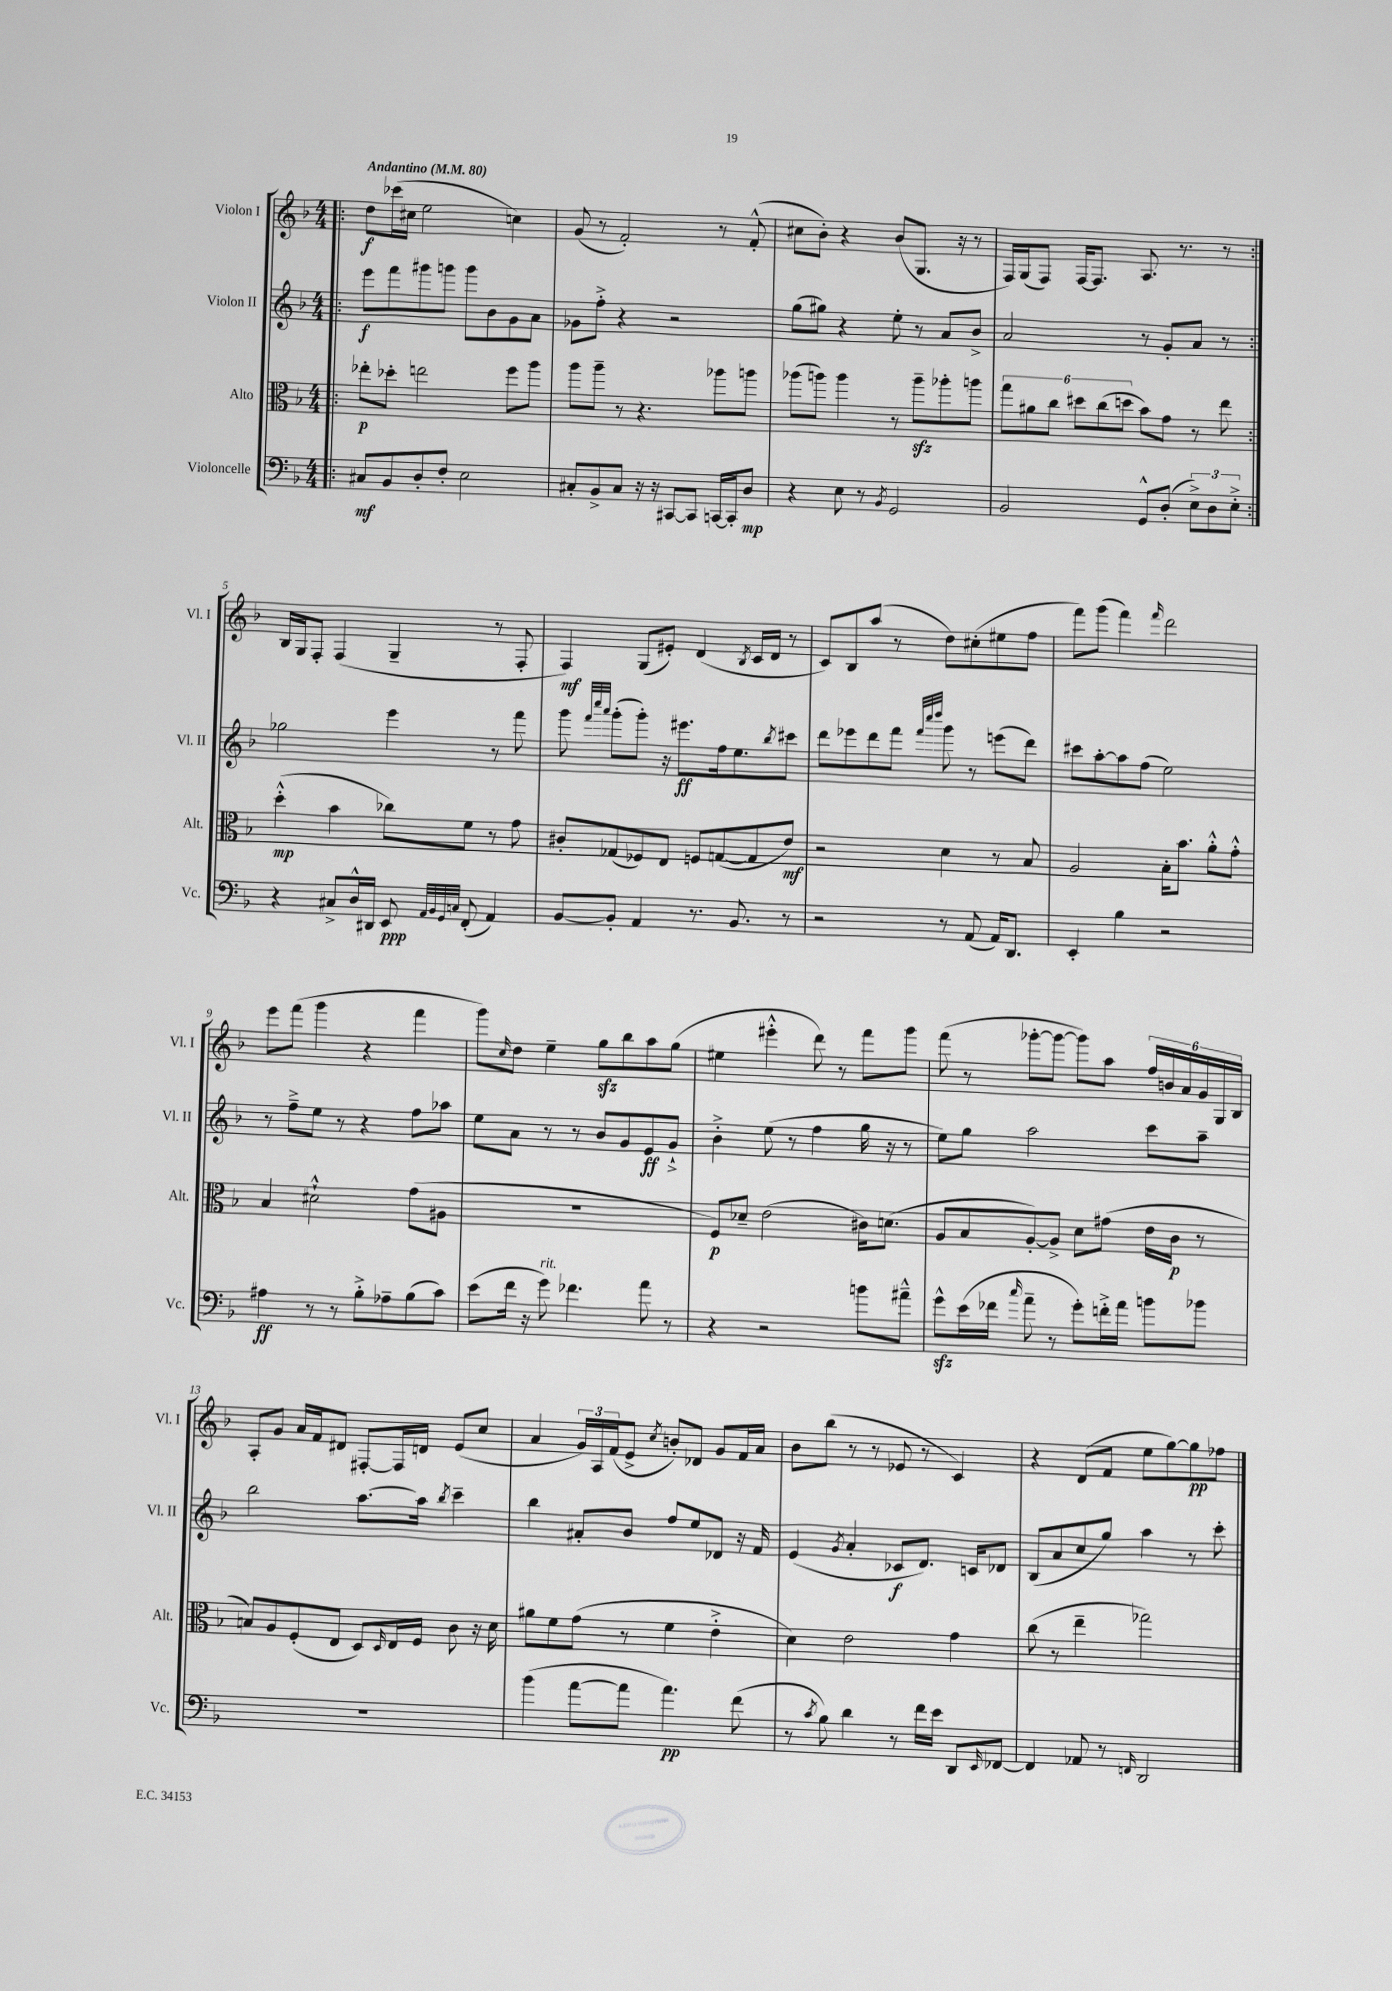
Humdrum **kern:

**kern	**kern	**kern	**kern
*staff4	*staff3	*staff2	*staff1
*clefF4	*clefC3	*clefG2	*clefG2
*k[b-]	*k[b-]	*k[b-]	*k[b-]
*M4/4	*M4/4	*M4/4	*M4/4
*MM80	*MM80	*MM80	*MM80
=!|:	=!|:	=!|:	=!|:
8C#/L	8ee-'\L	8eee\L	8dd\L
8BB-/	8dd-'\J	8fff\	(16ccc-\L
.	.	.	16cc#\JJ
8D'/	2ee\	8ggg#\	2ee\
8F'/J	.	8ggg\J	.
2E\	.	8ggg\L	.
.	.	8b-\	.
.	8ff\L	8g\	4cc\)
.	8aa\J	8a\J	.
=	=	=	=
8C#'/L	8aa\L	8g-\L	(8g/
8BB-^/	8aa~\J	8ff'^\J	8r
8C#/J	8r	4r	2f'/)
16r	4.r	.	.
16r	.	.	.
[8CC#/L	.	2r	.
8CC#/]J	.	.	.
[16CC/LL	8aa-\L	.	8r
16CC'/]J	.	.	.
8D/J	8aa\J	.	(8f'^^/
=	=	=	=
4r	(8aa-\L	(8gg\L	8cc#\L
.	8aa\J)	8gg#\J)	8b-'\J)
8E\	4aa\	4r	4r
8r	.	.	.
8qBB-/	.	.	.
2GG/	8r	8ee'\	(8b-/L
.	8aa~\L	8r	8.G/J
.	8aa-'\	8a/L	.
.	.	.	16r
.	8aa\J	8b-^/J	8r
=	=	=	=
2BB-/	12gg\L	2a/	16F/LL)
.	.	.	(16G/J
.	12a#\	.	.
.	.	.	8F/J)
.	12cc\J	.	.
.	12dd#\L	.	[16F/LK
.	.	.	8.F/]J
.	(12cc\	.	.
.	12dd\J	.	.
8GG^^/L	8b-\L)	8r	8.A/
(8D'/J	8g\J	8g'/L	.
.	.	.	8.r
12E^\L)	8r	8a/J	.
12D\	.	.	.
.	8ee\	8r	8r
12E'^\J	.	.	.
=:|!	=:|!	=:|!	=:|!
4r	(4dd'^^\	2gg-\	16B-/LL
.	.	.	16G/J
.	.	.	8F'/J
8C#^/L	4b-\	.	(4F/
16D^^/L	.	.	.
16DD#/JJ	.	.	.
8EE/	8cc-\L)	4eee\	4G~/
32qqAA/LLL	.	.	.
32qqBB-/	.	.	.
32qqGG/	.	.	.
32qqC/JJJ	.	.	.
(8FF'/	8f\J	.	.
4AA/)	8r	8r	8r
.	8g\	8fff\	8F'/
=	=	=	=
[8BB-/L	8c#'/L	8ggg\	4F/)
.	.	32qqfff/LLL	.
.	.	32qqcccc/	.
.	.	32qqaaa/JJJ	.
8BB-'/]J	(8G-/	(8ggg'\L	.
4AA/	8F-/)	8ggg'\J)	(8G/L
.	8E/J	16r	8e#'/J)
.	.	8.eee#\L	.
8.r	8F/L	.	(4d/
.	([8G/	16ff\k	.
8.BB-/	.	8.ee\	.
.	.	.	8qB-/
.	8G/]	.	16c/LL
.	.	.	16d/JJ
.	.	8qbb-/	.
8r	8e/J)	8ccc#\J	8r
=	=	=	=
2r	2r	8ddd\L	8c/L)
.	.	8eee-\	8B-/
.	.	8ddd\	(8aa/J
.	.	8fff\J	8r
.	.	32qqfff/LLL	.
.	.	32qqcccc/	.
.	.	32qqdddd/JJJ	.
8r	4d\	8ggg\	8dd\L)
(8AA/	.	8r	(8cc#'\
16AA/LK)	8r	(8eee\L	8ee#\
8.DD/J	.	.	.
.	8B-/	8ddd\J)	8ff\J
=	=	=	=
4EE'/	2A/	8ccc#\L	8fff\L)
.	.	[8aa'\	(8ggg\J
4B-\	.	8aa\]	4fff\)
.	.	(8ff\J	.
.	.	.	16qqfff/
2r	16B-'\LK	2ee\)	2ddd\
.	8.b-\J	.	.
.	8a'^^\L	.	.
.	8g'^^\J	.	.
=	=	=	=
4A#\	4B-/	8r	8eee\L
.	.	8ff~^\L	(8fff\J
8r	2d#`^^\	8ee\J	4ggg\
8r	.	8r	.
8B-'^\L	.	4r	4r
8A-~\	.	.	.
(8B-\	(8g\L	8ff\L	4fff\
8c\J)	8A#\J	8aa-\J	.
=	=	=	=
(8e\L	1r	8ee\L	8ggg\L)
.	.	.	16qqcc/
16f\Jk	.	8a\J	8dd\J
16r	.	.	.
8g\)	.	8r	4ee~\
4.f-\	.	8r	.
.	.	8b-/L	8gg\L
.	.	8g/	8bb-\
8a\	.	8e/	8aa\
8r	.	8g`^/J	(8gg\J
=	=	=	=
4r	8F/L)	4b-'^\	4ee#\
.	8d-~/J	.	.
2r	(2e\	(8ee\	4eee#'^^\
.	.	8r	.
.	.	4ff\	8ddd\)
.	.	.	8r
8b\L	16c#\LK)	16gg\	8fff\L
.	(8.d\J	16r	.
8a#~^^\J	.	8r	8ggg\J
=	=	=	=
8g^^\L	8A/L	8ee\L)	(8fff\
(16e\L	8B-/	8gg\J	8r
16f-\JJ	.	.	.
16qqcc/	.	.	.
8a~\	[8A'/)	2aa\	[8ggg-'\L
8r	8A^/]J	.	8ggg-\_J
8g'\L)	8d\L	.	8ggg-\]L)
16f'^\L	(8g#\J	.	8aa\J
16a\JJ	.	.	.
8b\L	16e\LL	8ccc\L	24ff/LL
.	.	.	24b/
.	16c\JJ	.	.
.	.	.	24a/
8b-\J	8r	8aa~\J	24g/
.	.	.	24G/
.	.	.	24B-/JJ
=	=	=	=
1r	8B/L)	2bb-\	8A'/L
.	8A/	.	8g/J
.	(8F'/	.	16a/LL
.	.	.	16f/J
.	8E/J	.	8d#/J
.	8D/L)	[8.aa\L	[8F#'/L
.	16qqD/	.	.
.	16E/L	.	16F#/]L
.	16F/JJ	16aa\]Jk	16d/JJ
.	.	8qbb-/	.
.	8c\	4ccc~\	(8e/L
.	16r	.	8cc/J
.	16d\	.	.
=	=	=	=
(4b-\	8a#\L	4bb-\	4a/
.	8f\	.	.
[8a\L	(8g\J	8a#'/L	24g/LL)
.	.	.	24A/
.	.	.	(24f/J
8a\]J	8r	8b-/J	8e^/J
.	.	.	8qcc/
4.a\)	4f\	8ff/L	8b'/L)
.	.	8ee/	8d-/J
.	4e'^\	8d-/J	8g/L
(8f\	.	16r	16f/L
.	.	16f/	16a/JJ
=	=	=	=
8r	4d\)	(4e/	8b-\L
8qc/	.	.	.
8B-\)	.	.	(8bb-\J
.	.	8qg/	.
4d\	2e\	4a'/	8r
.	.	.	8r
8r	.	8c-/L	8e-/
16f\LL	.	8.d/J)	8r
16e\JJ	.	.	.
8DD/L	4g\	.	4c/)
.	.	16c/LK	.
16qqEE/	.	.	.
[8FF-/J	.	8d-/J	.
=	=	=	=
4FF-/]	(8cc\	(8B-/L	4r
.	8r	8a/	.
8AA-/	4ee~\	8cc/	(8d/L
8r	.	8gg/J)	8f/J
16qqFF/	.	.	.
2DD/	2gg-\)	4aa\	8ee\L
.	.	.	[8gg\)
.	.	8r	8gg\]
.	.	8ccc'\	8ff-\J
==	==	==	==
*-	*-	*-	*-
